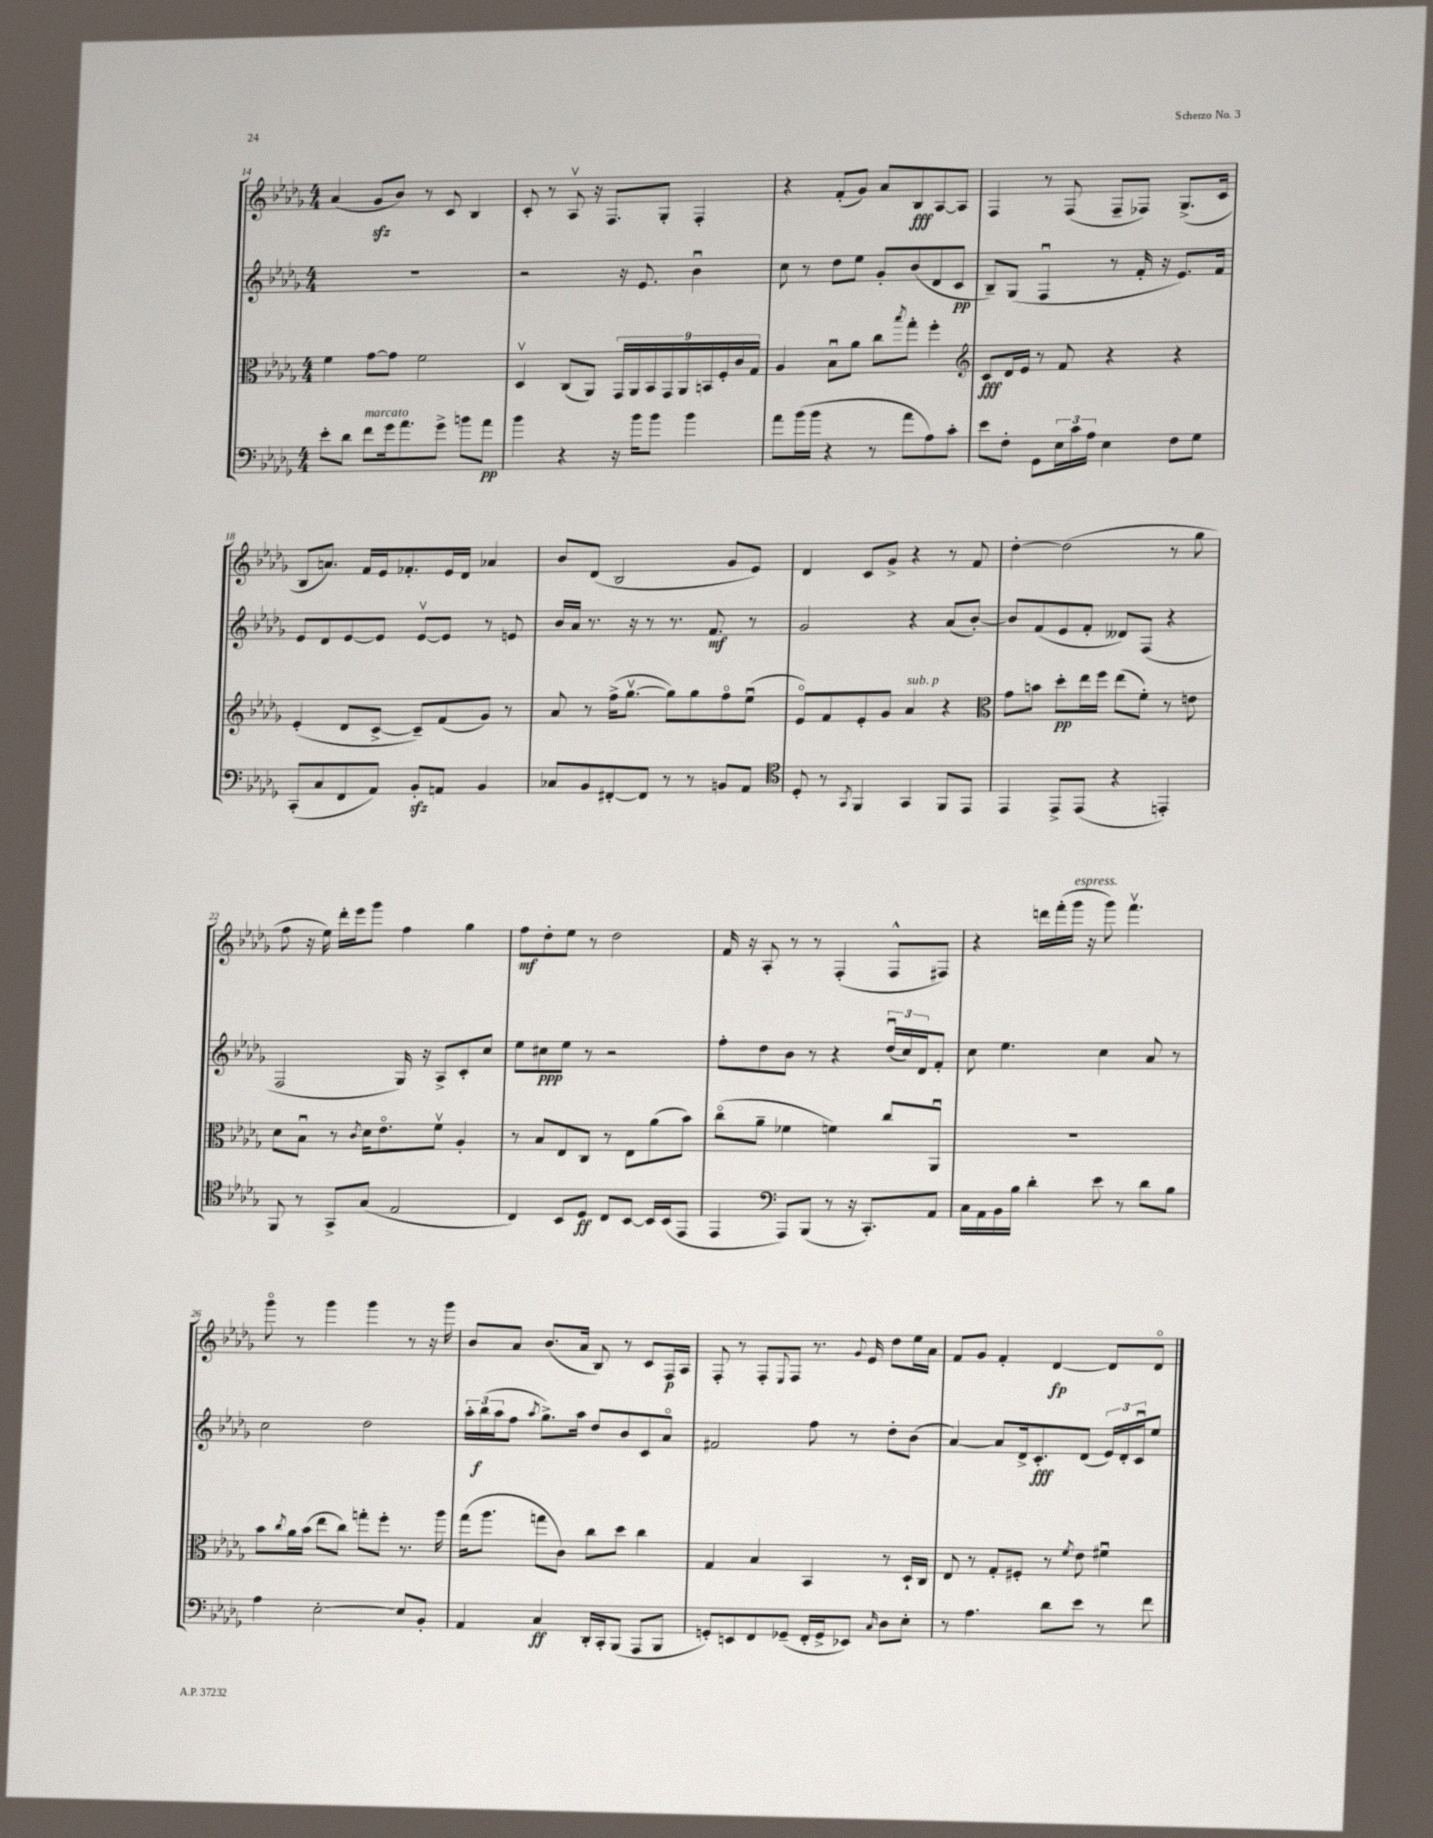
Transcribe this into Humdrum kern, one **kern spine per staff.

**kern	**dynam	**kern	**dynam	**kern	**dynam	**kern	**dynam
*part4	*part4	*part3	*part3	*part2	*part2	*part1	*part1
*staff4	*staff4	*staff3	*staff3	*staff2	*staff2	*staff1	*staff1
*clefF4	*	*clefC3	*	*clefG2	*	*clefG2	*
*k[b-e-a-d-g-]	*	*k[b-e-a-d-g-]	*	*k[b-e-a-d-g-]	*	*k[b-e-a-d-g-]	*
*M4/4	*	*M4/4	*	*M4/4	*	*M4/4	*
=14	=14	=14	=14	=14	=14	=14	=14
8e-'\L	.	4f\	.	1r	.	(4a-/	.
8d-\J	.	.	.	.	.	.	.
!LO:TX:a:i:t=marcato	!	!	!	!	!	!	!
8f\L	.	[8g-\L	.	.	.	8g-zz/L	.
16g-\k	.	8g-\J]	.	.	.	8b-/J)	.
8.a-\	.	.	.	.	.	.	.
.	.	2f\	.	.	.	8r	.
8g-^\J	.	.	.	.	.	8c/	.
8bn\L	.	.	.	.	.	4B-/	.
8a-\J	pp	.	.	.	.	.	.
=15	=15	=15	=15	=15	=15	=15	=15
4b-\	.	4D-v/	.	2r	.	8c'/	.
.	.	.	.	.	.	8r	.
4r	.	(8C/L	.	.	.	8A-v/	.
.	.	8AA-/J)	.	.	.	16r	.
.	.	.	.	.	.	8.F/L	.
16r	.	18GG-/LL	.	16r	.	.	.
.	.	18AA-/	.	.	.	.	.
16b-\KL	.	.	.	8.e-/	.	.	.
.	.	18BB-/	.	.	.	.	.
8b-\J	.	.	.	.	.	8G-'/J	.
.	.	18GG-/	.	.	.	.	.
.	.	18AA-/	.	.	.	.	.
4b-\	.	.	.	4b-u\	.	4F'/	.
.	.	18BBn/	.	.	.	.	.
.	.	18F'/	.	.	.	.	.
.	.	18c/	.	.	.	.	.
.	.	18G-/JJ	.	.	.	.	.
=16	=16	=16	=16	=16	=16	=16	=16
8a-\L	.	4A-/	.	8cc\	.	4r	.
(16b-\L	.	.	.	8r	.	.	.
16b-\JJ	.	.	.	.	.	.	.
4r	.	8B-u\L	.	8dd-\L	.	(8f'/L	.
.	.	8a-\J	.	8ee-\J	.	8g-/J)	.
8r	.	8cc\L	.	8g-'/L	.	8a-/L	.
.	.	8qbb-/	.	.	.	.	.
8a-\L	.	8gg-'\J	.	(8b-/	.	8B-/	fff
8A-\)	.	4ff'\	.	8d-/	.	[8A-/	.
8c'\J	.	.	.	8c/J	pp	8A-/J]	.
=17	=17	=17	=17	=17	=17	=17	=17
*	*	*clefG2	*	*	*	*	*
8e-\L	.	8c/L	fff	8B-~/L)	.	4F/	.
8F'\J	.	16d-/L	.	(8G-/J	.	.	.
.	.	16e-/JJ	.	.	.	.	.
8GG-\L	.	8r	.	4Fu/	.	8r	.
24E-\L	.	8f/	.	.	.	(8F/	.
24c\	.	.	.	.	.	.	.
24A-\JJ	.	.	.	.	.	.	.
4E-\	.	4r	.	8r	.	8F~/L	.
.	.	.	.	16f'/	.	8F-X/J)	.
.	.	.	.	16r	.	.	.
8F\L	.	4r	.	8.e-/L)	.	(8.G-^/L	.
8G-\J	.	.	.	.	.	.	.
.	.	.	.	16f/Jk	.	16c/Jk	.
!!LO:LB:g=z
=18	=18	=18	=18	=18	=18	=18	=18
(8CC'/L	.	(4e-'/	.	8e-/L	.	8B-/L	.
8C/	.	.	.	8d-/	.	8.an/J)	.
8FF/	.	8d-/L	.	[8e-/	.	.	.
.	.	.	.	.	.	16f/LL	.
8AA-/J)	.	[8c^/J	.	8e-/J]	.	16e-/J	.
.	.	.	.	.	.	8.f-X'/	.
8BB-zz'/L	.	8c~/L])	.	[8e-v/L	.	.	.
8AAn/J	.	(8f/	.	8e-/J]	.	16e-/L	.
.	.	.	.	.	.	16d-/JJ	.
4BB-/	.	8g-/J)	.	8r	.	4a-X/	.
.	.	8r	.	8en/	.	.	.
=19	=19	=19	=19	=19	=19	=19	=19
8C-X/L	.	8a-/	.	16b-/LL	.	8b-/L	.
.	.	.	.	16a-/JJ	.	.	.
8BB-/	.	8r	.	8.r	.	(8d-/J	.
[8FF#X'/	.	(16ff^\KL	.	.	.	2B-/	.
.	.	[8.gg-v\J	.	16r	.	.	.
8FF#/J]	.	.	.	8r	.	.	.
8r	.	8gg-\L])	.	8.r	.	.	.
8r	.	8gg-\	.	.	.	.	.
.	.	.	.	8.f/	mf	.	.
8BBn/L	.	8ff\	.	.	.	8g-/L	.
8AA-/J	.	(8ee-u\J	.	8r	.	8e-/J)	.
=20	=20	=20	=20	=20	=20	=20	=20
*clefC4	*	*	*	*	*	*	*
8D-'/	.	8e-/L)	.	2g-/	.	4d-/	.
8r	.	8f/	.	.	.	.	.
8qGG-/	.	.	.	.	.	.	.
4FF/	.	8e-'/	.	.	.	8c/L	.
.	.	8g-/J	.	.	.	8g-^/J	.
!	!	!LO:TX:a:i:t=sub. p	!	!	!	!	!
4GG-/	.	4a-/	.	4r	.	4r	.
8FF/L	.	4r	.	(8a-/L	.	8r	.
8EE-/J	.	.	.	[8b-'/J)	.	8f/	.
=21	=21	=21	=21	=21	=21	=21	=21
*	*	*clefC3	*	*	*	*	*
4EE-/	.	8g-\L	.	8b-/L]	.	[4dd-'\	.
.	.	8bn\J	.	(8f/	.	.	.
8EE-^/L	.	8dd-'\L	pp	8e-/	.	(2dd-\]	.
(8EE-/J	.	16ee-\L	.	8f'/J	.	.	.
.	.	16ff\JJ	.	.	.	.	.
4r	.	(8ee-\L	.	8d--X/L)	.	.	.
.	.	8f'\J)	.	(8F/J	.	.	.
4EEn'/)	.	8r	.	4r	.	8r	.
.	.	8en\	.	.	.	8gg-\	.
!!LO:LB:g=z
=22	=22	=22	=22	=22	=22	=22	=22
8FF/	.	8d-\L	.	2F/	.	8ff\	.
8r	.	8B-u\J	.	.	.	16r	.
.	.	.	.	.	.	16ee-\)	.
8GG-^/L	.	8r	.	.	.	16ddd-'\LL	.
.	.	.	.	.	.	16eee-\J	.
.	.	8qc/	.	.	.	.	.
(8G-/J	.	16d-\KL	.	.	.	8ggg-\J	.
.	.	8.e-\	.	.	.	.	.
2E-/	.	.	.	16G-/)	.	4ff\	.
.	.	.	.	16r	.	.	.
.	.	8fv\J	.	8A-^/L	.	.	.
.	.	4A-'/	.	8c'/	.	4gg-\	.
.	.	.	.	8cc/J	.	.	.
=23	=23	=23	=23	=23	=23	=23	=23
4C/)	.	8r	.	8ee-\L	.	8ff\L	mf
.	.	8B-/L	.	8cc#X\	ppp	8dd-'\	.
8BB-/L	.	8E-/	.	8ee-\J	.	8ee-\J	.
8D-/J	ff	8C/J	.	8r	.	8r	.
8C/L	.	8r	.	2r	.	2dd-\	.
[8BB-/J	.	8E-\L	.	.	.	.	.
16BB-/LL]	.	(8a-\	.	.	.	.	.
(16BB-/J	.	.	.	.	.	.	.
8EE-/J	.	8b-\J)	.	.	.	.	.
=24	=24	=24	=24	=24	=24	=24	=24
4EE-/	.	(8cc\L	.	8ff'\L	.	16f/	.
.	.	.	.	.	.	16r	.
.	.	8a-~\J	.	8dd-\	.	8A-'/	.
*clefF4	*	*	*	*	*	*	*
8AAA-/L)	.	4f-X\	.	8b-\J	.	8r	.
(8BBB-/J	.	.	.	8r	.	8r	.
8r	.	4fn\)	.	4r	.	(4F'/	.
16r	.	.	.	.	.	.	.
8.CC'/L)	.	.	.	.	.	.	.
.	.	8cc/L	.	(24dd-u/LL	.	8F^^/L	.
.	.	.	.	24cc/)	.	.	.
.	.	.	.	24d-/J	.	.	.
8AA-/J	.	8AA-u/J	.	8f'/J	.	8F#X/J)	.
=25	=25	=25	=25	=25	=25	=25	=25
16C\LL	.	1r	.	8cc\	.	4r	.
16AA-\	.	.	.	.	.	.	.
16BB-\	.	.	.	4.ee-\	.	.	.
16B-\JJ	.	.	.	.	.	.	.
4d-'\	.	.	.	.	.	16dddn\LL	.
.	.	.	.	.	.	(16fff'\	.
!	!	!	!	!	!	!LO:TX:a:i:t=espress.	!
.	.	.	.	.	.	16ggg-\JJ	.
.	.	.	.	.	.	16r	.
8e-\	.	.	.	4cc\	.	8ggg-\)	.
8r	.	.	.	.	.	4.fffv\	.
8d-\L	.	.	.	8a-/	.	.	.
8B-\J	.	.	.	8r	.	.	.
!!LO:LB:g=z
=26	=26	=26	=26	=26	=26	=26	=26
4A-\	.	8b-\L	.	2cc\	.	8ggg-\	.
.	.	8qcc/	.	.	.	.	.
.	.	16a-\L	.	.	.	8r	.
.	.	(16b-\JJ	.	.	.	.	.
[2E-'\	.	8ee-\L	.	.	.	4ggg-\	.
.	.	8cc\J)	.	.	.	.	.
.	.	8ggn'\L	.	2dd-\	.	4ggg-\	.
.	.	8ff'\J	.	.	.	.	.
8E-/L]	.	8.r	.	.	.	8r	.
8BB-'/J	.	.	.	.	.	16r	.
.	.	16aa-\	.	.	.	16ggg-\	.
=27	=27	=27	=27	=27	=27	=27	=27
4AA-/	.	(16gg-\KL	.	24aa-'\LL	.	8b-/L	.
.	.	.	.	(24bb-\	f	.	.
.	.	8.aa-\J	.	.	.	.	.
.	.	.	.	24aa-\J	.	.	.
.	.	.	.	8ff\J	.	8a-/J	.
.	.	.	.	8qaa-/	.	.	.
4C/	ff	8ggn\L	.	8.gg-^\L)	.	(8.b-/L	.
.	.	8c\J)	.	.	.	.	.
.	.	.	.	16aa-\Jk	.	16a-/Jk	.
16DD-'/LL	.	8cc\L	.	8dd-/L	.	8B-/)	.
16CC'/J	.	.	.	.	.	.	.
(8BBB-/J	.	8dd-\J	.	8b-/	.	8r	.
8AAA-/L	.	4cc\	.	8c/	.	8c/L	.
8BBB-/J	.	.	.	8a-/J	.	16F/L	p
.	.	.	.	.	.	16A-/JJ	.
=28	=28	=28	=28	=28	=28	=28	=28
8GGn'/L)	.	4G-/	.	2f#X/	.	8F'/	.
8EEn/	.	.	.	.	.	8r	.
8FF/	.	4B-/	.	.	.	8F'/L	.
.	.	.	.	.	.	8qqE-/	.
(8GG-X~/J	.	.	.	.	.	8F/J	.
16FF'/LL	.	4BB-/	.	8ff\	.	8.r	.
16GG-^/J	.	.	.	.	.	.	.
8EE-X/J)	.	.	.	8r	.	.	.
.	.	.	.	.	.	8qqg-/	.
.	.	.	.	.	.	16e-/	.
16qqC/	.	.	.	.	.	.	.
8D-\L	.	8r	.	8dd-'\L	.	8dd-\L	.
8E-'\J	.	16D-`/LL	.	(8b-\J	.	16ee-\L	.
.	.	16C/JJ	.	.	.	16a-\JJ	.
=29	=29	=29	=29	=29	=29	=29	=29
8r	.	8E-/	.	[4a-/)	.	8f/L	.
4.A-\	.	8r	.	.	.	8g-/J	.
.	.	8G-'/L	.	8a-/L]	.	4f'/	.
.	.	8F#X'/J	.	16d-^/k	.	.	.
.	.	.	.	8.c'/	fff	.	.
8d-\L	.	8r	.	.	.	[4d-/	fp
.	.	8qf/	.	.	.	.	.
8e-\J	.	8e-\	.	(8d-/J	.	.	.
8r	.	4f#Xu\	.	24e-/LL)	.	8d-/L]	.
.	.	.	.	24d-'/	.	.	.
.	.	.	.	24cu/J	.	.	.
8f\	.	.	.	8ee-/J	.	8d-/J	.
==	==	==	==	==	==	==	==
*-	*-	*-	*-	*-	*-	*-	*-
